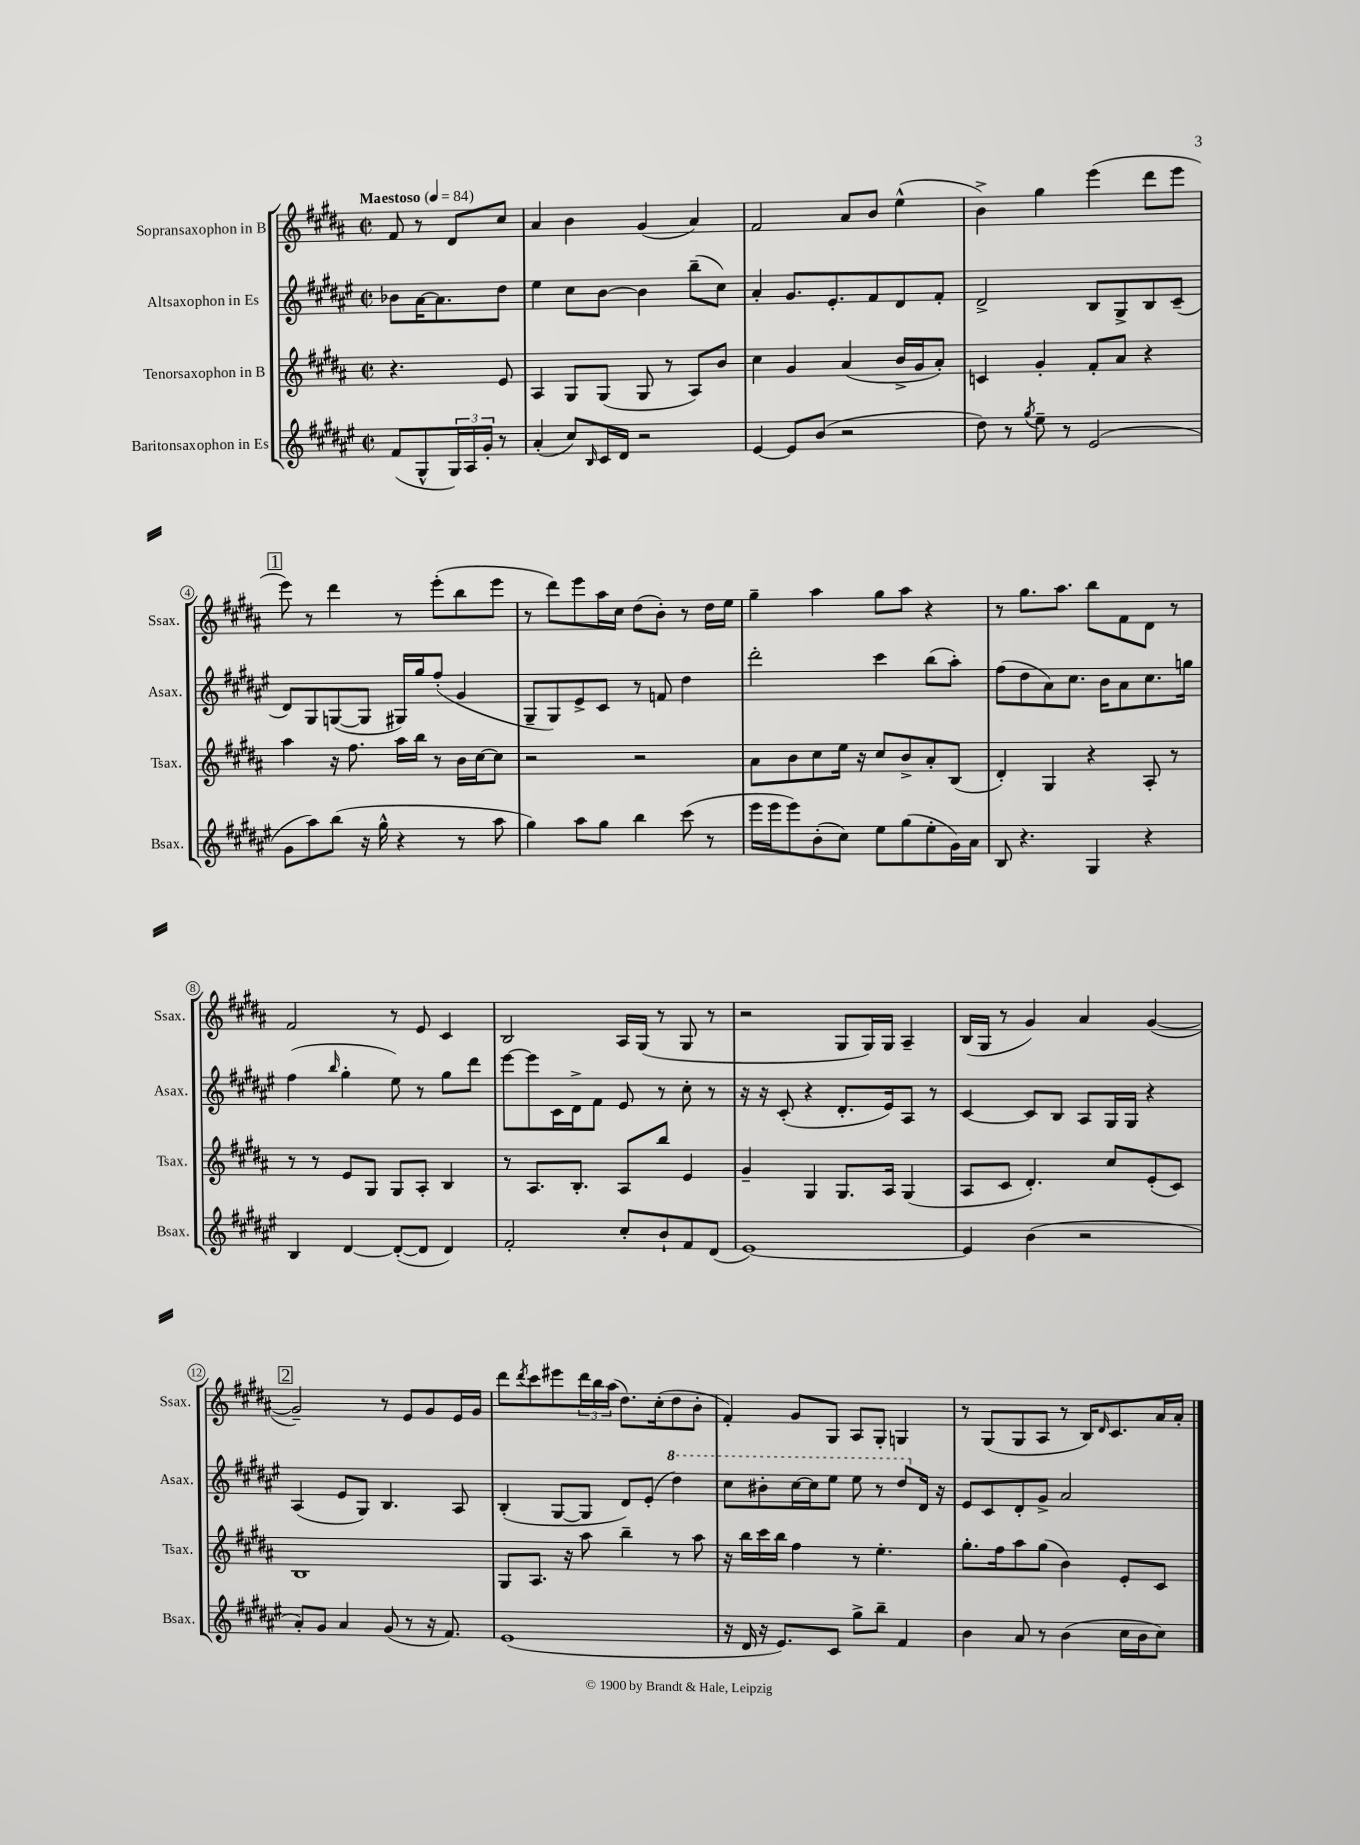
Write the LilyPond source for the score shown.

<<
\new StaffGroup <<
\new Staff = "s0" \with { instrumentName = "Sopransaxophon in B" shortInstrumentName = "Ssax." } {
    \clef treble \key b \major \defaultTimeSignature \time 2/2 \partial 2 \tempo "Maestoso" 4 = 84
    fis'8 r8 dis'8 cis''8 |
    ais'4 b'4 gis'4( ais'4) |
    fis'2 ais'8 b'8 e''4-^( |
    b'4->) gis''4 e'''4( dis'''8 e'''8 |
    \mark \markup { \box "1" } e'''8) r8 dis'''4 r8 e'''8-.( b''8 e'''8 |
    r8 dis'''8) e'''8 ais''16 cis''16 dis''8( b'8-.) r8 dis''16 e''16 |
    gis''4-- ais''4 gis''8 ais''8 r4 |
    r8 gis''8. ais''8. b''8 fis'8 dis'8 r8 |
    fis'2 r8 e'8 cis'4 |
    b2 ais16 gis16( r8 gis8 r8 |
    r2 gis8 gis16) gis16 ais4-- |
    b16( gis16 r8 gis'4) ais'4 gis'4~( |
    \mark \markup { \box "2" } gis'2--) r8 e'8 gis'8 e'16 gis'16 |
    dis'''8 \acciaccatura { dis'''8 } cis'''8 eis'''8 \tuplet 3/2 { dis'''16 b''16 ais''16( } dis''8.) cis''16-.( dis''8 b'8-. |
    fis'4-.) gis'8 gis8 ais8 gis8-. g4 |
    r8 gis8( gis8 ais8 r8 b16) \grace { dis'16 } cis'8. ais'16 ais'16-. \bar "|." |
}
\new Staff = "s1" \with { instrumentName = "Altsaxophon in Es" shortInstrumentName = "Asax." } {
    \clef treble \key fis \major \defaultTimeSignature \time 2/2 \partial 2
    bes'8 ais'16~ ais'8. dis''8 |
    eis''4 cis''8 b'8~ b'4 b''8--( cis''8) |
    ais'4-. gis'8. eis'8.-. fis'8 dis'8 fis'8-. |
    dis'2-> b8 gis8-> b8 cis'8--( |
    \mark \markup { \box "1" } dis'8) gis8 g8~( g8 gis16) gis''16 fis''8-.( gis'4 |
    gis8-- gis8) eis'8-> cis'8 r8 f'8 dis''4 |
    dis'''2-. cis'''4 b''8( ais''8-.) |
    fis''8( dis''8 ais'8) cis''8. b'16 ais'8 cis''8. g''16 |
    fis''4( \grace { b''16 } gis''4-. eis''8) r8 gis''8 dis'''8 |
    eis'''8~ eis'''8 cis'16 dis'16-> fis'8 eis'8 r8 cis''8-. r8 |
    r16 r16 cis'8-.( r4 dis'8.-. eis'16) ais8 r8 |
    cis'4~ cis'8 b8 ais8 gis16 gis16 r4 |
    \mark \markup { \box "2" } ais4( eis'8 gis8) b4. ais8 |
    b4-.( gis8~ gis8 dis'8) eis'8-.( \ottava #1 dis'''4) |
    cis'''8 bis''8-. cis'''16~ cis'''16 eis'''8 eis'''8 r8 dis'''8 \ottava #0 dis'16 r16 |
    eis'8 cis'8 dis'8-. gis'8-> ais'2 \bar "|." |
}
\new Staff = "s2" \with { instrumentName = "Tenorsaxophon in B" shortInstrumentName = "Tsax." } {
    \clef treble \key b \major \defaultTimeSignature \time 2/2 \partial 2
    r4. e'8 |
    ais4 gis8 gis8( gis8 r8 ais8) b'8 |
    cis''4 gis'4 ais'4( b'16-> gis'16 ais'8-.) |
    c'4 gis'4-. fis'8-. ais'8 r4 |
    \mark \markup { \box "1" } ais''4 r16 fis''8. ais''16 b''16 r8 b'16 cis''16~ cis''8 |
    r2 r2 |
    ais'8 b'8 cis''8 e''16 r16 cis''8 b'8-> ais'8-. b8( |
    dis'4-.) gis4 r4 ais8-. r8 |
    r8 r8 e'8 gis8 gis8 ais8-. b4 |
    r8 ais8. b8.-. ais8 b''8 e'4 |
    gis'4-- gis4 gis8. ais16 gis4( |
    ais8 cis'8 dis'4.-.) cis''8 e'8-.( cis'8) |
    \mark \markup { \box "2" } b1 |
    gis8 ais8. r16 ais''8 b''4-- r8 ais''8 |
    r16 b''16 cis'''16 b''16 fis''4 r8 e''4.-. |
    gis''8.-. fis''16 ais''8 gis''8( b'4) e'8-. cis'8 \bar "|." |
}
\new Staff = "s3" \with { instrumentName = "Baritonsaxophon in Es" shortInstrumentName = "Bsax." } {
    \clef treble \key fis \major \defaultTimeSignature \time 2/2 \partial 2
    fis'8( gis8-^ \tuplet 3/2 { gis16) ais16 gis'16-. } r8 |
    ais'4-.( cis''8) \grace { b16 } cis'16 dis'16 r2 |
    eis'4~ eis'8 b'8( r2 |
    dis''8) r8 \acciaccatura { gis''8 } eis''8-- r8 eis'2( |
    \mark \markup { \box "1" } gis'8 ais''8) b''8( r16 gis''16-^ r4 r8 ais''8 |
    gis''4) ais''8 gis''8 b''4 cis'''8( r8 |
    eis'''16 eis'''16 eis'''8) b'8-.( cis''8) eis''8 gis''8( eis''8-. gis'16) ais'16 |
    b8 r4. gis4 r4 |
    b4 dis'4~ dis'8~-.( dis'8 dis'4) |
    fis'2-. cis''8-. b'8-! fis'8 dis'8( |
    eis'1~) |
    eis'4 b'4( r2 |
    \mark \markup { \box "2" } ais'8-.) gis'8 ais'4 gis'8( r8 r16 fis'8.) |
    eis'1( |
    r16 dis'16 r16 eis'8.) cis'8 gis''8-> b''8-- fis'4 |
    b'4 ais'8 r8 b'4( cis''16 b'16 cis''8) \bar "|." |
}
>>
>>
\layout { \context { \Score \override BarNumber.stencil = #(make-stencil-circler 0.1 0.3 ly:text-interface::print) } }
